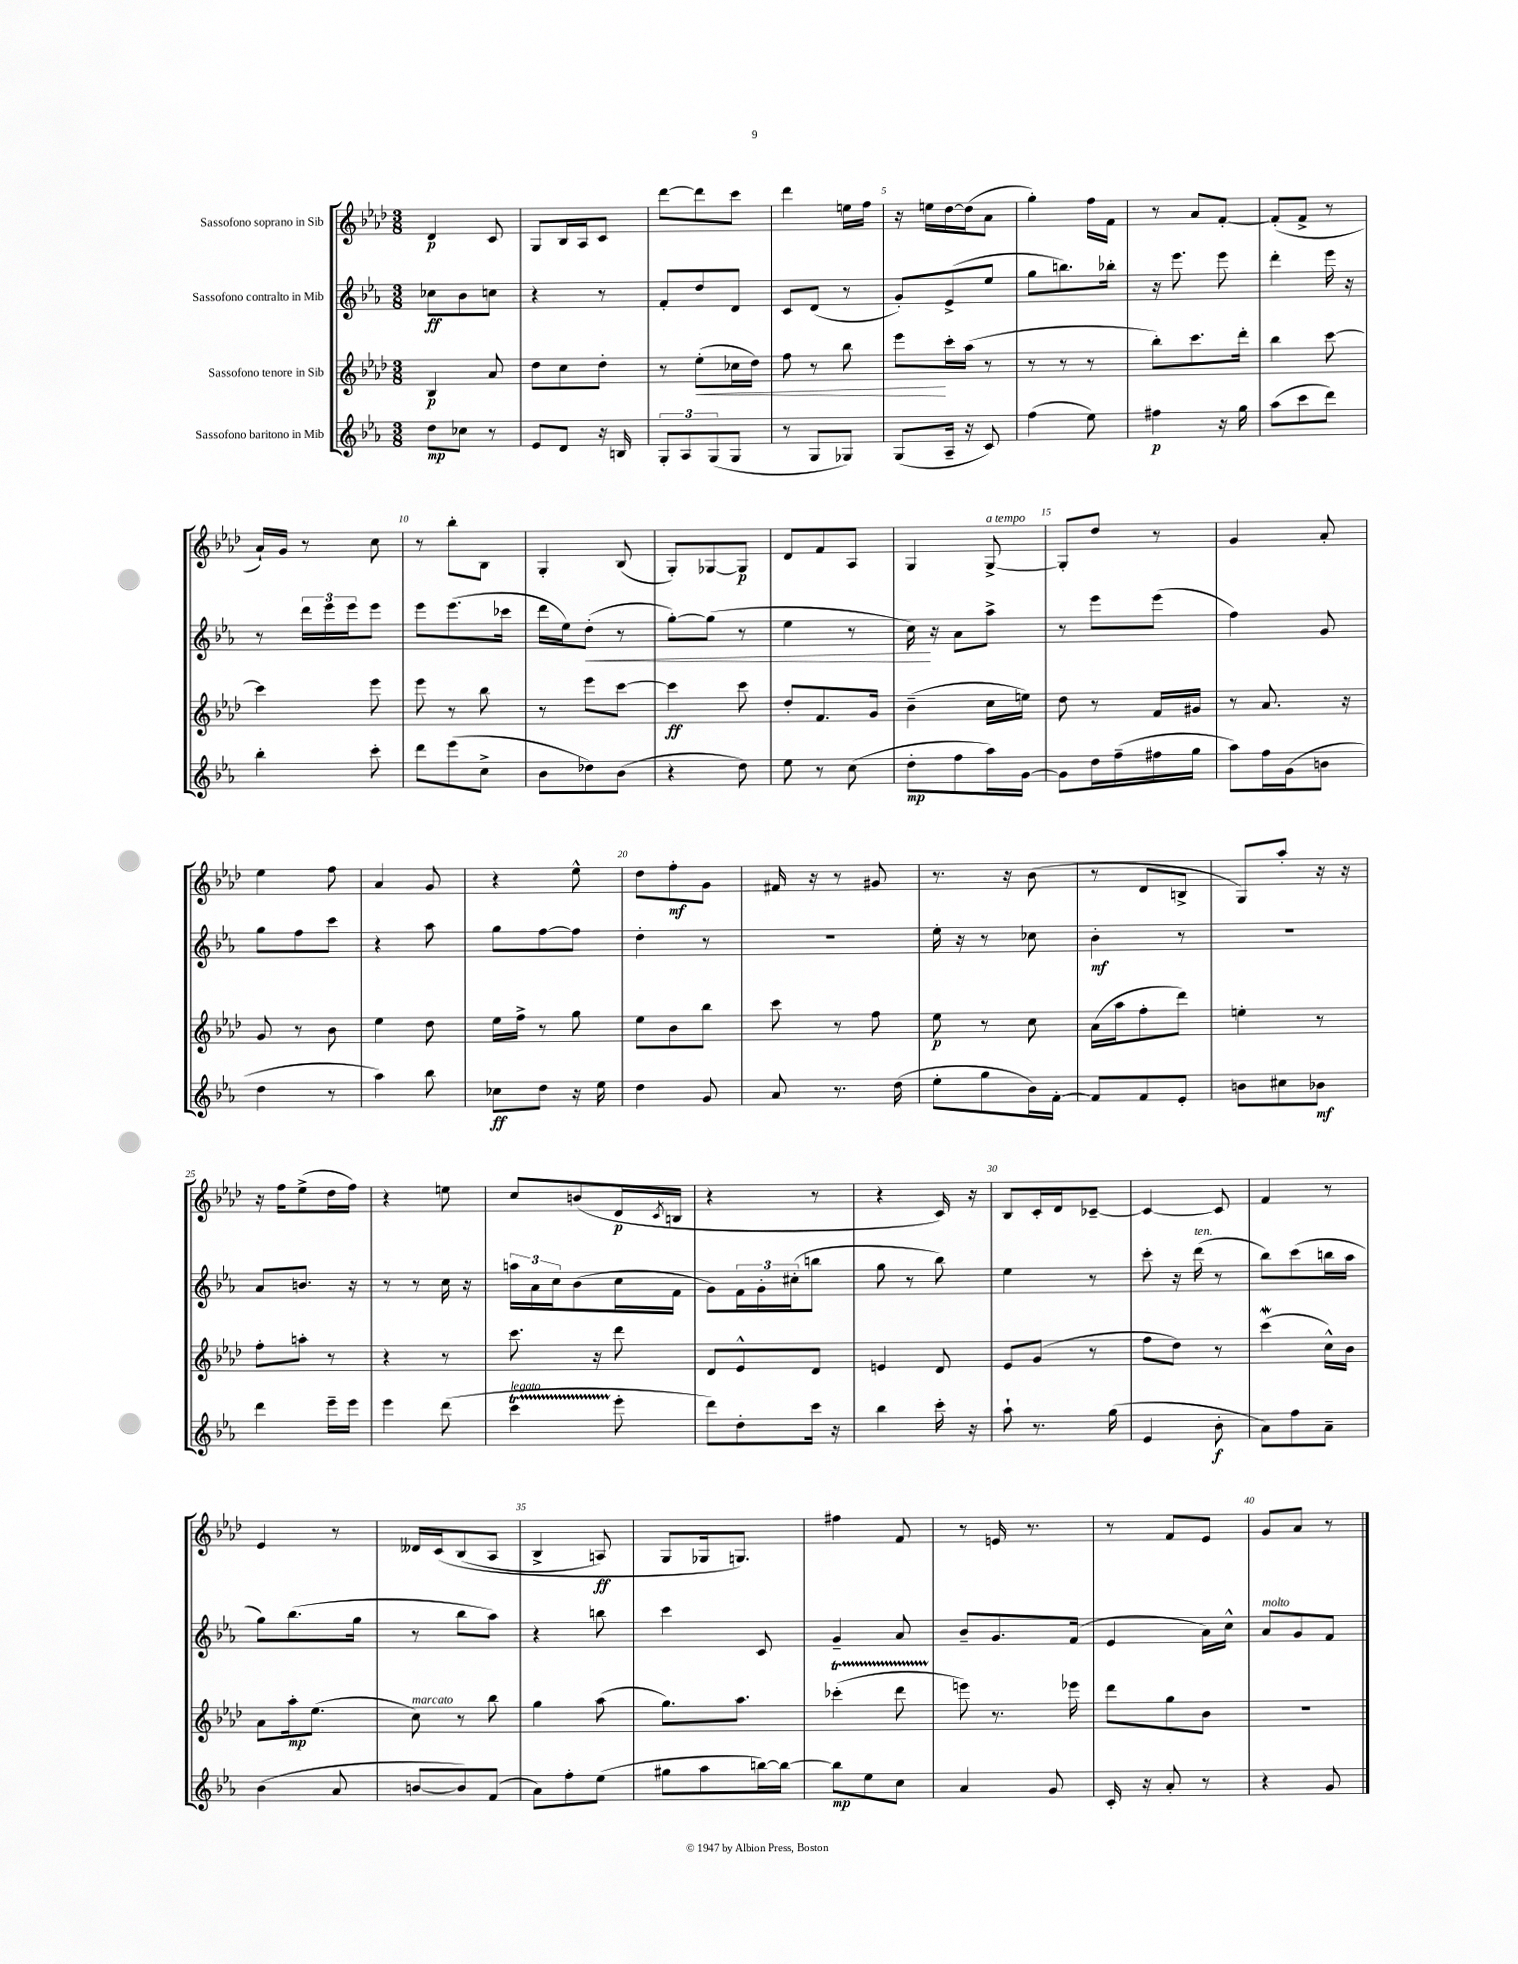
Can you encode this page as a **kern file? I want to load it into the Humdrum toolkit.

**kern	**dynam	**kern	**dynam	**kern	**dynam	**kern	**dynam
*part4	*part4	*part3	*part3	*part2	*part2	*part1	*part1
*staff4	*staff4	*staff3	*staff3	*staff2	*staff2	*staff1	*staff1
*I"Sassofono baritono in Mib	*	*I"Sassofono tenore in Sib	*	*I"Sassofono contralto in Mib	*	*I"Sassofono soprano in Sib	*
*clefG2	*	*clefG2	*	*clefG2	*	*clefG2	*
*k[b-e-a-]	*	*k[b-e-a-d-]	*	*k[b-e-a-]	*	*k[b-e-a-d-]	*
*M3/8	*	*M3/8	*	*M3/8	*	*M3/8	*
=1	=1	=1	=1	=1	=1	=1	=1
8dd\L	mp	4B-/	p	8cc-X\L	ff	4d-/	p
8cc-X\J	.	.	.	8b-\	.	.	.
8r	.	8a-/	.	8ccn\J	.	8c/	.
=2	=2	=2	=2	=2	=2	=2	=2
8e-/L	.	8dd-\L	.	4r	.	8G/L	.
8d/J	.	8cc\	.	.	.	16B-/L	.
.	.	.	.	.	.	16A-/J	.
16r	.	8dd-'\J	.	8r	.	8c/J	.
16Bn/	.	.	.	.	.	.	.
=3	=3	=3	=3	=3	=3	=3	=3
12G'/L	.	8r	.	8f'/L	.	[8ddd-\L	.
12A-/	.	.	.	.	.	.	.
!	!	!	!LO:HP:b	!	!	!	!
.	.	(8ee-'\L	<	8dd/	.	8ddd-\]	.
(12G/	.	.	.	.	.	.	.
8G/J	.	16cc-X\L	.	8d/J	.	8ccc\J	.
.	.	16dd-\JJ)	.	.	.	.	.
=4	=4	=4	=4	=4	=4	=4	=4
8r	.	8ff\	.	8c/L	.	4ddd-\	.
8G/L	.	8r	.	(8d/J	.	.	.
8G-X/J)	.	8bb-\	.	8r	.	16een\LL	.
.	.	.	.	.	.	16ff\JJ	.
=5	=5	=5	=5	=5	=5	=5	=5
(8G/L	.	8eee-\L	.	8g'/L)	.	16r	.
.	.	.	.	.	.	16een\LL	.
16A-~/Jk	.	16ccc'\L	[	(8e-^/	.	[16dd-\	.
16r	.	(16aa-\JJ	.	.	.	(16dd-\J]	.
8c/)	.	8r	.	8ee-/J	.	8a-\J	.
=6	=6	=6	=6	=6	=6	=6	=6
(4ff\	.	8r	.	8gg\L	.	4gg'\)	.
.	.	8r	.	8.bbn\)	.	.	.
8ee-\)	.	8r	.	.	.	16ff\LL	.
.	.	.	.	16bb-X'\Jk	.	16f\JJ	.
=7	=7	=7	=7	=7	=7	=7	=7
4ff#X\	p	8bb-'\L)	.	16r	.	8r	.
.	.	.	.	8.eee-\	.	.	.
.	.	8.ccc\	.	.	.	8a-/L	.
16r	.	.	.	8eee-\	.	[8f'/J	.
16gg\	.	16ddd-'\Jk	.	.	.	.	.
=8	=8	=8	=8	=8	=8	=8	=8
(8aa-\L	.	4bb-\	.	4ddd'\	.	(8f'/L]	.
8ccc\	.	.	.	.	.	8f^/J	.
8ddd\J)	.	[8ccc\	.	16eee-\	.	8r	.
.	.	.	.	16r	.	.	.
!!LO:LB:g=z
=9	=9	=9	=9	=9	=9	=9	=9
4bb-'\	.	4ccc\]	.	8r	.	16a-`/LL)	.
.	.	.	.	.	.	16g/JJ	.
.	.	.	.	24ddd\LL	.	8r	.
.	.	.	.	24eee-\	.	.	.
.	.	.	.	24eee-\J	.	.	.
8ccc'\	.	8eee-\	.	8eee-\J	.	8cc\	.
=10	=10	=10	=10	=10	=10	=10	=10
8ddd\L	.	8eee-\	.	8eee-\L	.	8r	.
(8eee-\	.	8r	.	(8.eee-\	.	8bb-'\L	.
8cc^\J	.	8bb-\	.	.	.	8B-\J	.
.	.	.	.	16ccc-X\Jk	.	.	.
=11	=11	=11	=11	=11	=11	=11	=11
8b-\L	.	8r	.	16ddd\LL	.	4G'/	.
.	.	.	.	16ee-\J)	.	.	.
!	!	!	!	!	!LO:HP:b	!	!
8dd-X\)	.	8eee-\L	.	(8dd'\J	<	.	.
(8b-\J	.	[8ccc\J	.	8r	.	(8B-/	.
=12	=12	=12	=12	=12	=12	=12	=12
4r	.	4ccc\]	ff	[8gg'\L)	.	8G'/L)	.
.	.	.	.	(8gg\J]	.	[8G-X/	.
8dd\)	.	8ccc\	.	8r	.	8G-/J]	p
=13	=13	=13	=13	=13	=13	=13	=13
8ee-\	.	8dd-'/L	.	4ee-\	.	8d-/L	.
8r	.	8.f/	.	.	.	8f/	.
(8cc\	.	.	.	8r	.	8A-/J	.
.	.	16g/Jk	.	.	.	.	.
=14	=14	=14	=14	=14	=14	=14	=14
8dd'\L	mp	(4b-~\	.	16cc\)	.	4G/	.
.	.	.	.	16r	[	.	.
8ff\	.	.	.	8a-\L	.	.	.
!	!	!	!	!	!	!LO:TX:a:i:t=a tempo	!
16aa-\L)	.	16cc\LL	.	8aa-^\J	.	[8G^/	.
[16g\JJ	.	16een\JJ)	.	.	.	.	.
=15	=15	=15	=15	=15	=15	=15	=15
8g\L]	.	8dd-\	.	8r	.	8G'/L]	.
16dd\L	.	8r	.	8eee-\L	.	8dd-/J	.
(16ff~\	.	.	.	.	.	.	.
16ff#X\	.	16f/LL	.	(8eee-\J	.	8r	.
16gg\JJ	.	16g#X/JJ	.	.	.	.	.
=16	=16	=16	=16	=16	=16	=16	=16
8aa-\L)	.	8r	.	4ff\)	.	4g/	.
16ff\L	.	8.a-/	.	.	.	.	.
(16g\J	.	.	.	.	.	.	.
8bn\J	.	.	.	8g/	.	8a-'/	.
.	.	16r	.	.	.	.	.
!!LO:LB:g=z
=17	=17	=17	=17	=17	=17	=17	=17
4dd\	.	8g/	.	8gg\L	.	4ee-\	.
.	.	8r	.	8ff\	.	.	.
8r	.	8b-\	.	8ccc\J	.	8ff\	.
=18	=18	=18	=18	=18	=18	=18	=18
4aa-\)	.	4ee-\	.	4r	.	4a-/	.
8bb-\	.	8dd-\	.	8aa-\	.	8g/	.
=19	=19	=19	=19	=19	=19	=19	=19
8cc-X\L	ff	16ee-\LL	.	8gg\L	.	4r	.
.	.	16ff^\JJ	.	.	.	.	.
8dd\J	.	8r	.	[8ff\	.	.	.
16r	.	8gg\	.	8ff\J]	.	8ee-^^\	.
16ee-\	.	.	.	.	.	.	.
=20	=20	=20	=20	=20	=20	=20	=20
4dd\	.	8ee-\L	.	4dd'\	.	8dd-\L	.
.	.	8b-\	.	.	.	8ff'\	mf
8g/	.	8bb-\J	.	8r	.	8g\J	.
=21	=21	=21	=21	=21	=21	=21	=21
8a-/	.	8ccc\	.	4.r	.	16f#X/	.
.	.	.	.	.	.	16r	.
8.r	.	8r	.	.	.	8r	.
.	.	8ff\	.	.	.	8g#X/	.
(16dd\	.	.	.	.	.	.	.
=22	=22	=22	=22	=22	=22	=22	=22
8ee-'\L	.	8ee-\	p	16ee-'\	.	8.r	.
.	.	.	.	16r	.	.	.
8gg\	.	8r	.	8r	.	.	.
.	.	.	.	.	.	16r	.
16b-\L)	.	8cc\	.	8cc-X\	.	(8b-\	.
[16f'\JJ	.	.	.	.	.	.	.
=23	=23	=23	=23	=23	=23	=23	=23
8f/L]	.	(16a-\LL	.	4b-'\	mf	8r	.
.	.	16aa-\J	.	.	.	.	.
8f/	.	8ff'\	.	.	.	8d-/L	.
8e-'/J	.	8ddd-\J)	.	8r	.	8Bn^/J	.
=24	=24	=24	=24	=24	=24	=24	=24
8bn\L	.	4een'\	.	4.r	.	8G/L)	.
8cc#X\	.	.	.	.	.	8aa-'/J	.
8b-X\J	mf	8r	.	.	.	16r	.
.	.	.	.	.	.	16r	.
!!LO:LB:g=z
=25	=25	=25	=25	=25	=25	=25	=25
4ddd\	.	8ff'\L	.	8a-/L	.	16r	.
.	.	.	.	.	.	16ff\KL	.
.	.	8aan'\J	.	8.bn/J	.	(8ee-^\	.
16eee-~\LL	.	8r	.	.	.	16dd-\L	.
16eee-\JJ	.	.	.	16r	.	16ff\JJ)	.
=26	=26	=26	=26	=26	=26	=26	=26
4eee-\	.	4r	.	8r	.	4r	.
.	.	.	.	8r	.	.	.
(8ddd\	.	8r	.	16cc\	.	8een\	.
.	.	.	.	16r	.	.	.
=27	=27	=27	=27	=27	=27	=27	=27
!LO:TX:a:i:t=legato	!	!	!	!	!	!	!
4cccT\	.	8.ccc\	.	24aan\LL	.	8cc/L	.
.	.	.	.	24a-\	.	.	.
.	.	.	.	24cc\J	.	.	.
.	.	.	.	(8b-\	.	(8bn/	.
.	.	16r	.	.	.	.	.
8eee-'\	.	8ddd-\	.	16cc\L	.	16d-/L	p
.	.	.	.	.	.	8qc/	.
.	.	.	.	16f\JJ	.	16Bn/JJ	.
=28	=28	=28	=28	=28	=28	=28	=28
8ddd\L)	.	8d-/L	.	8g\L)	.	4r	.
8dd'\	.	8e-^^/	.	24f\L	.	.	.
.	.	.	.	24g'\	.	.	.
.	.	.	.	(24cc#X'\J	.	.	.
16ccc\Jk	.	8d-/J	.	8bbn\J	.	8r	.
16r	.	.	.	.	.	.	.
=29	=29	=29	=29	=29	=29	=29	=29
4bb-\	.	4en/	.	8gg\	.	4r	.
.	.	.	.	8r	.	.	.
16ccc'\	.	8d-/	.	8bb-\)	.	16c/)	.
16r	.	.	.	.	.	16r	.
=30	=30	=30	=30	=30	=30	=30	=30
8aa-`\	.	8e-/L	.	4ee-\	.	8B-/L	.
8.r	.	(8g/J	.	.	.	16c'/L	.
.	.	.	.	.	.	16d-/J	.
.	.	8r	.	8r	.	[8c-X~/J	.
(16gg\	.	.	.	.	.	.	.
=31	=31	=31	=31	=31	=31	=31	=31
4e-/	.	8ff\L	.	8ccc'\	.	4c-/_	.
.	.	8dd-\J)	.	16r	.	.	.
!	!	!	!	!LO:TX:a:i:t=ten.	!	!	!
.	.	.	.	(16ddd\	.	.	.
8b-'\	f	8r	.	8r	.	8c-/]	.
=32	=32	=32	=32	=32	=32	=32	=32
8a-\L)	.	(4cccW\	.	8bb-\L)	.	4f/	.
8ff\	.	.	.	(8ccc\	.	.	.
8a-~\J	.	16cc^^\LL)	.	16bbn\L	.	8r	.
.	.	16b-\JJ	.	16aa-\JJ	.	.	.
!!LO:LB:g=z
=33	=33	=33	=33	=33	=33	=33	=33
(4b-\	.	8a-\L	.	8gg\L)	.	4e-/	.
.	.	16aa-'\k	mp	(8.bb-\	.	.	.
.	.	(8.ee-\J	.	.	.	.	.
8a-/	.	.	.	.	.	8r	.
.	.	.	.	16gg\Jk	.	.	.
=34	=34	=34	=34	=34	=34	=34	=34
!	!	!LO:TX:a:i:t=marcato	!	!	!	!	!
[8bn/L	.	8cc\)	.	8r	.	16d--X/LL	.
.	.	.	.	.	.	(16c/J	.
8b/])	.	8r	.	8bb-\L	.	(8B-/	.
(8f/J	.	8bb-\	.	8aa-\J)	.	8A-/J	.
=35	=35	=35	=35	=35	=35	=35	=35
8a-\L)	.	4gg\	.	4r	.	4B-^/	.
8ff'\	.	.	.	.	.	.	.
(8ee-\J	.	(8aa-\	.	8bbn\	.	8An/)	ff
=36	=36	=36	=36	=36	=36	=36	=36
8gg#X\L	.	8.gg\L)	.	4ccc\	.	8G/L	.
8aa-\	.	.	.	.	.	16G-X/k	.
.	.	8.aa-\J	.	.	.	8.Gn/J)	.
[16bbn\L)	.	.	.	8c/	.	.	.
16bb\JJ_	.	.	.	.	.	.	.
=37	=37	=37	=37	=37	=37	=37	=37
8bb\L]	mp	(4ccc-XT'\	.	4g~/	.	4ff#X\	.
8ee-\	.	.	.	.	.	.	.
8cc\J	.	8ddd-TTT\	.	8a-/	.	8f/	.
=38	=38	=38	=38	=38	=38	=38	=38
4a-/	.	8eeen\)	.	8b-~/L	.	8r	.
.	.	8.r	.	8.g/	.	16en/	.
.	.	.	.	.	.	8.r	.
8g/	.	.	.	.	.	.	.
.	.	16eee-X\	.	(16f/Jk	.	.	.
=39	=39	=39	=39	=39	=39	=39	=39
16c'/	.	8ddd-\L	.	4e-/	.	8r	.
16r	.	.	.	.	.	.	.
8a-'/	.	8gg\	.	.	.	8f/L	.
8r	.	8b-\J	.	16a-\LL)	.	8e-/J	.
.	.	.	.	16cc^^\JJ	.	.	.
=40	=40	=40	=40	=40	=40	=40	=40
!	!	!	!	!LO:TX:a:i:t=molto	!	!	!
4r	.	4.r	.	8a-/L	.	8g/L	.
.	.	.	.	8g/	.	8a-/J	.
8g/	.	.	.	8f/J	.	8r	.
==	==	==	==	==	==	==	==
*-	*-	*-	*-	*-	*-	*-	*-
